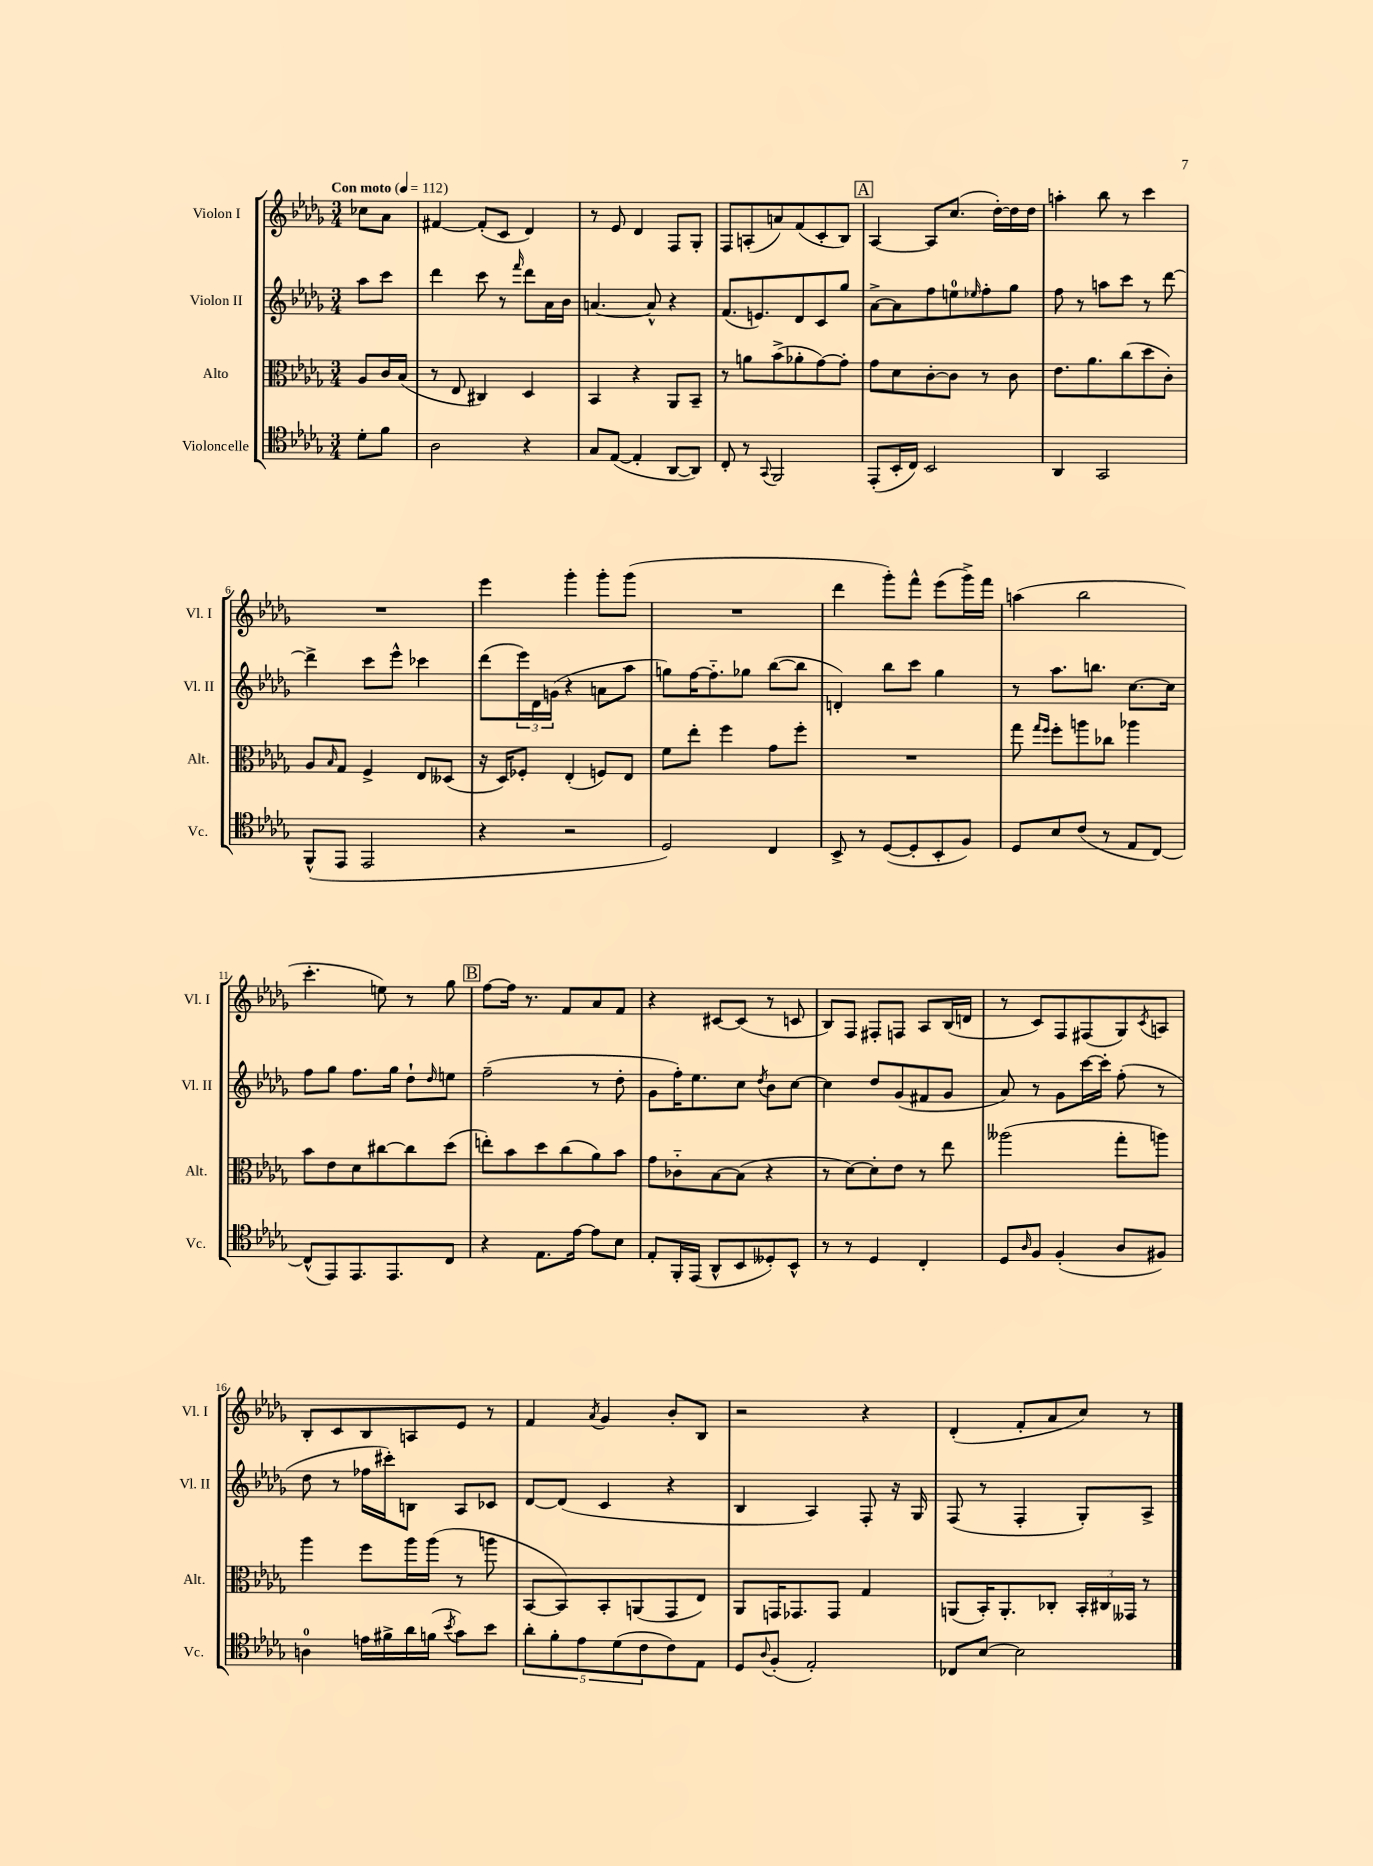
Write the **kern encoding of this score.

**kern	**kern	**kern	**kern
*staff4	*staff3	*staff2	*staff1
*clefC4	*clefC3	*clefG2	*clefG2
*k[b-e-a-d-g-]	*k[b-e-a-d-g-]	*k[b-e-a-d-g-]	*k[b-e-a-d-g-]
*M3/4	*M3/4	*M3/4	*M3/4
*MM112	*MM112	*MM112	*MM112
8d-'	8A-	8aa-	8cc-
8f	16c	8ccc	8a-
.	(16B-	.	.
=	=	=	=
2A-	8r	4ddd-	[4f#
.	8E-	.	.
.	4C#)	8ccc	(8f#']
.	.	8r	8c
.	.	16qqfff	.
4r	4D-	8ddd-	4d-)
.	.	16a-	.
.	.	16b-	.
=	=	=	=
8G-	4BB-	[4.a	8r
([8E-	.	.	8e-
4E-']	4r	.	4d-
.	.	8a^^]	.
[8AA-	8AA-	4r	8F
8AA-])	8BB-~	.	8G-'
=	=	=	=
8C'	8r	(8.f	8F
8r	8a	.	(8A'
.	.	8.e)	.
8qqGG-	.	.	.
2FF	(8b-^	.	8a)
.	8a-'	8d-	(8f
.	[8g-)	8c	8c'
.	8g-']	8gg-	8B-)
=	=	=	=
(8EE-'	8g-	[8a-^	[4A-
16BB-'	8d-	8a-]	.
16C)	.	.	.
2BB-	[8c'	8ff	8A-]
.	8c]	8ee	(8.cc
.	.	16qqee-	.
.	8r	8ff'	.
.	.	.	[16dd-')
.	8c	8gg-	16dd-]
.	.	.	16dd-
=	=	=	=
4AA-	8.e-	8ff	4aa'
.	.	8r	.
.	8.a-	.	.
2GG-	.	8aa	8bb-
.	(8cc	8ccc	8r
.	8dd-	8r	4ccc
.	8c')	[8ddd-	.
=	=	=	=
(8FF^^	8A-	4ddd-^]	2.r
.	16qqB-	.	.
8EE-	8G-	.	.
2EE-	4F^	8ccc	.
.	.	8eee-^^	.
.	8E-	4ccc-	.
.	(8D--	.	.
=	=	=	=
4r	16r	(8ddd-	4eee-
.	16D-)	.	.
.	8F-'	24eee-)	.
.	.	24d-	.
.	.	(24g	.
2r	(4E-'	4r	4ggg-'
.	8F)	8a	8ggg-'
.	8E-	8aa-	(8ggg-
=	=	=	=
2D-)	8f	8gg)	2.r
.	8ee-'	[16ff	.
.	.	8.ff'~]	.
.	4ff	.	.
.	.	8gg-	.
4C	8g-	([8bb-	.
.	8ff'	8bb-]	.
=	=	=	=
8BB-^	2.r	4d')	4ddd-
8r	.	.	.
([8D-	.	8bb-	8ggg-')
8D-']	.	8ccc	8fff^^
8BB-'	.	4gg-	(8eee-
8F)	.	.	16ggg-^)
.	.	.	16fff
=	=	=	=
8D-	8gg-	8r	(4aa
.	16qqgg-	.	.
.	16qqff	.	.
8B-	8ff'	8.aa-	.
(8c	8aa	.	2bb-
.	.	8.bb	.
8r	8cc-	.	.
8E-	4aa-	[8.cc	.
[8C)	.	.	.
.	.	16cc]	.
=	=	=	=
(8C^^]	8b-	8ff	4.ccc'
8EE-)	8e-	8gg-	.
8.EE-	8d-	8.ff	.
.	[8cc#	.	8ee)
8.EE-	.	16gg-	.
.	8cc#]	8dd-`	8r
.	.	16qqdd-	.
8C	(8dd-	8ee	8gg-
=	=	=	=
4r	8ee')	(2ff~	[8ff
.	8b-	.	16ff]
.	.	.	8.r
8.E-	8dd-	.	.
.	(8cc	.	8f
[16e-	.	.	.
8e-]	8a-)	8r	8a-
8B-	8b-	8dd-'	8f
=	=	=	=
8E-'	8g-	8g-	4r
16FF'	8c-'~	16ff')	.
(16EE-	.	8.ee-	.
8AA-^^	[8B-	.	[8c#
8BB-	(8B-]	8cc	(8c#]
.	.	8qdd-	.
8D--')	4r	8b-	8r
8BB-^^	.	[8cc	8c
=	=	=	=
8r	8r	4cc]	8B-)
8r	[8d-)	.	8F
4D-	8d-']	8dd-	8F#'
.	8e-	(8g-	8F
4C'	8r	8f#	8A-
.	8ee-	8g-	(16B-
.	.	.	16d
=	=	=	=
8D-	(2aa--	8a-)	8r
16qqA-	.	.	.
8F	.	8r	8c)
(4F'	.	8g-	8F
.	.	[16ccc	(8F#
.	.	16ccc']	.
8A-	8gg-'	(8ff'	8G-)
.	.	.	8qc
8F#)	8aa)	8r	8A
=	=	=	=
4A	4aa-	8dd-	8B-'
.	.	8r	8c
16e	8ff	16ff-	8B-
16f#^	.	16ccc#')	.
16a-	16aa-	8B	8A
(16f	(16aa-	.	.
8qb-	.	.	.
8g-)	8r	8A-	8e-
8b-	8aa	8c-	8r
=	=	=	=
10a-'	[8BB-	[8d-	4f
10f'	.	.	.
.	8BB-])	(8d-]	.
10e-	.	.	.
.	.	.	8qa-
.	8BB-'	4c	4g-
(10d-	.	.	.
.	(8AA	.	.
10c	.	.	.
8c)	8GG-	4r	8b-'
8E-	8E-)	.	8B-
=	=	=	=
8D-	8AA-	4B-	2r
8qqA-	.	.	.
(8F'	16GG	.	.
.	8.GG-	.	.
2E-')	.	4A-)	.
.	8GG-	.	.
.	4G-	8F'	4r
.	.	16r	.
.	.	16G-	.
=	=	=	=
8C-	(8AA	(8F	(4d-'
[8B-	16BB-')	8r	.
.	8.AA'	.	.
2B-]	.	4F'	8f'
.	8C-'	.	8a-
.	24BB-'	8G-')	8cc)
.	24C#	.	.
.	24GG--	.	.
.	8r	8A-^	8r
==	==	==	==
*-	*-	*-	*-
